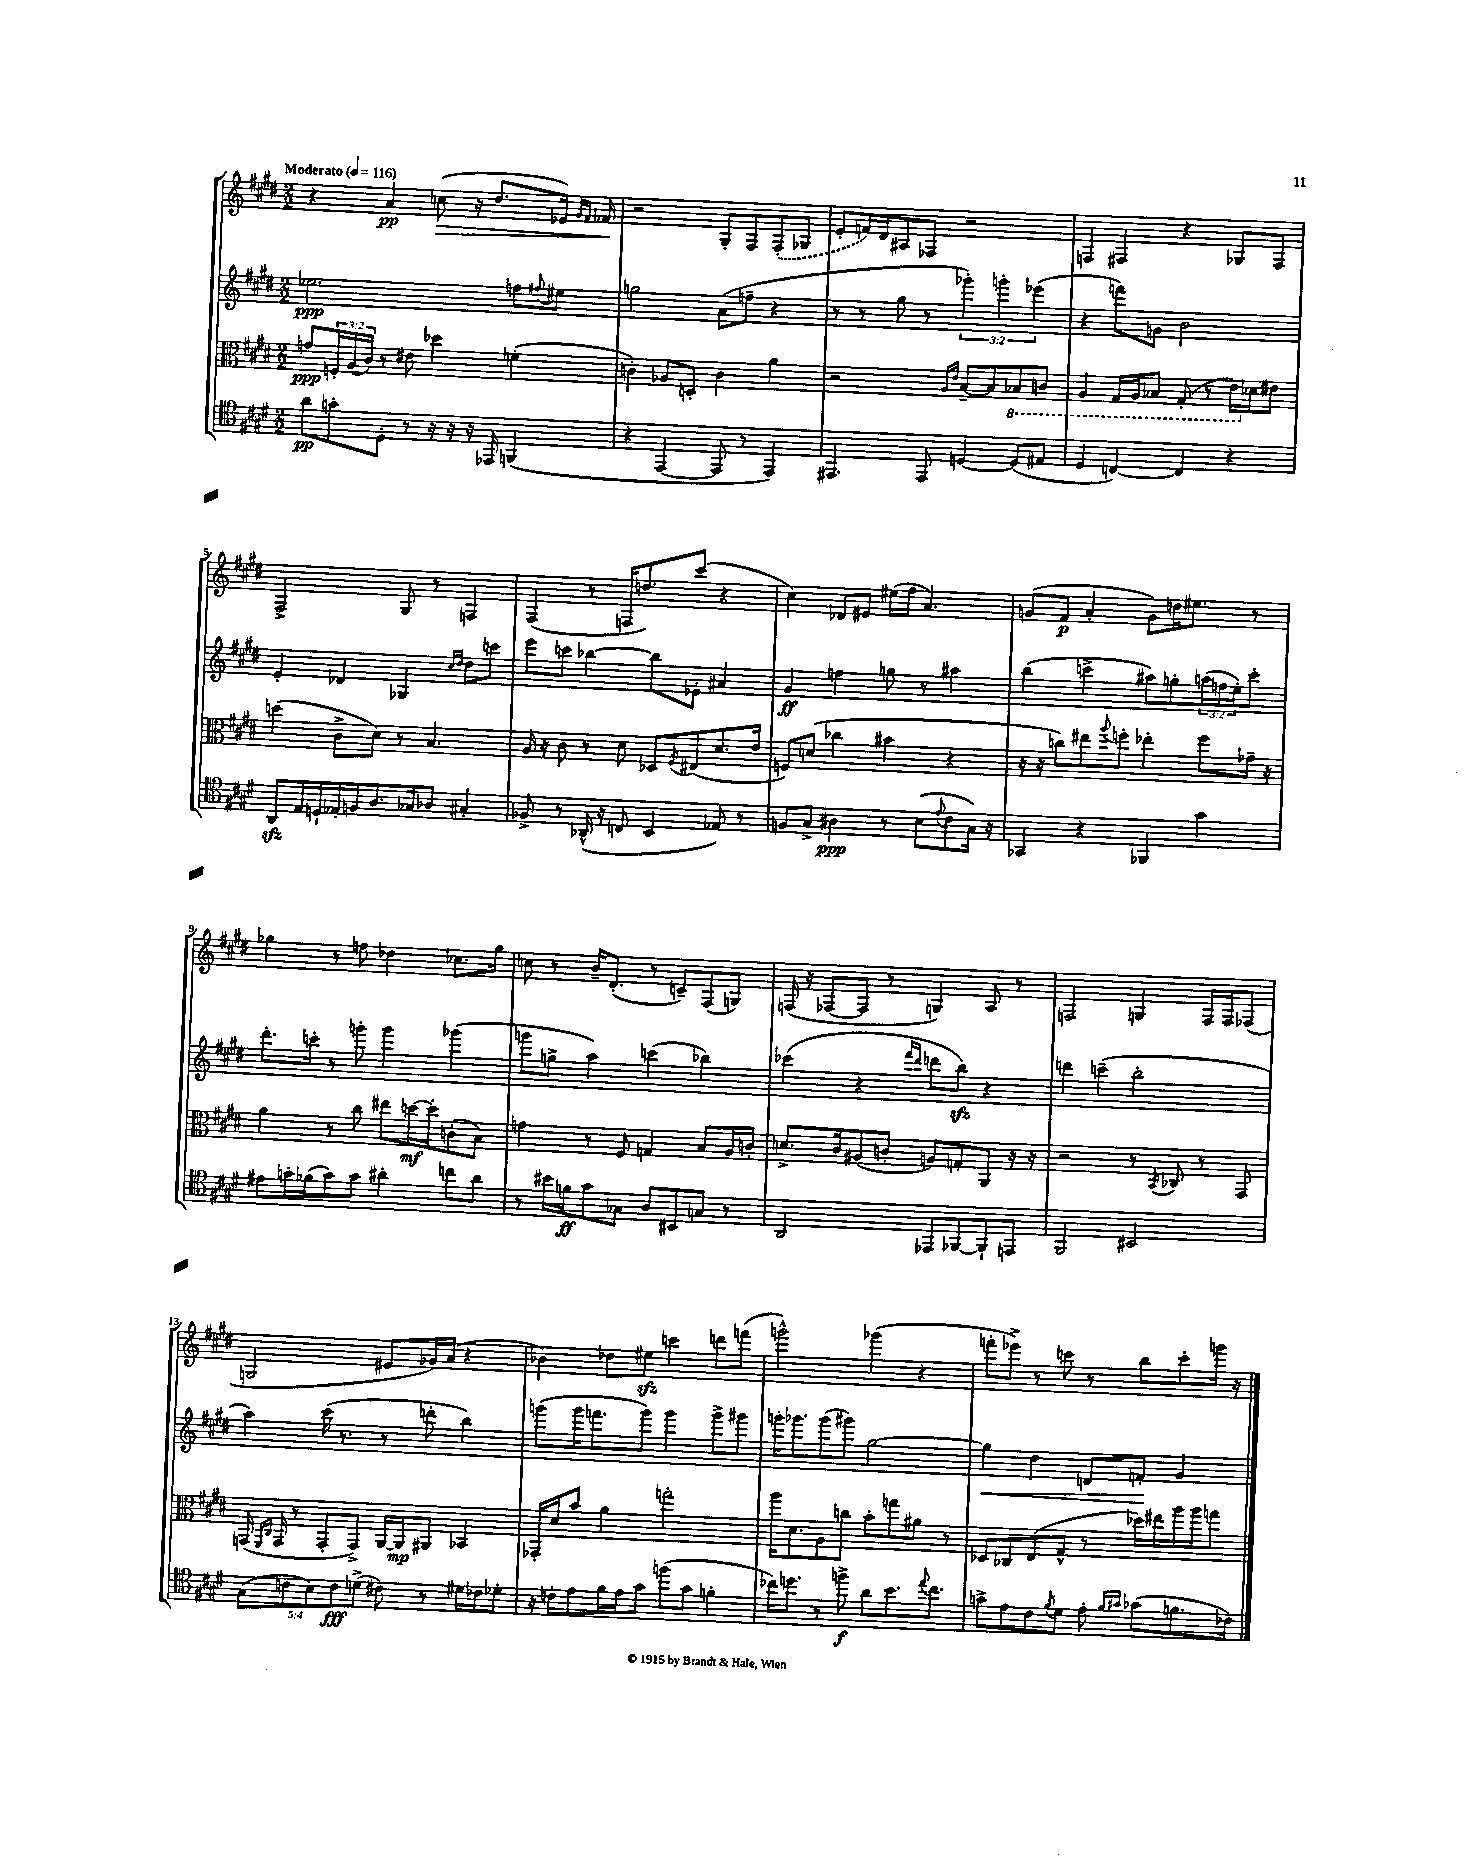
<<
\new StaffGroup <<
\new Staff = "s0" {
    \clef treble \key e \major \numericTimeSignature \time 2/2 \tempo "Moderato" 4 = 116
    r4 a'4\pp c''8\>( r16 dis''8. ees'16) \grace { gis'16 fis'16 } fes'16\! |
    r2 gis8-. fis8 \once \slurDashed fis8-.( ges8 |
    e'8-. f'16) dis'16 ais8 fes8 r2 |
    f4 fis4 r4 ges8 fis8 |
    fis2-> gis8 r8 f4 |
    fis4( r8 f16 d''8.) cis'''8( r4 |
    cis''4) des'8 eis'8 eis''16( fis''16 a'4.) |
    g'8( fis'8\p a'4-. g'8) d''16 eis''8. r8 |
    ges''4 r8 f''8 des''4 ces''8. ges''16 |
    c''8 r8 b'16-- dis'8.-.( r8 c'8--) fis8( g8) |
    f16( r16 fes8~ fes8 r8 g4) a8 r8 |
    f2 g4 f16 f16 fes8( |
    g2 eis'8 ges'16) a'16( r4 |
    bes'4) des''8 eis''8\sfz c'''4 d'''8 f'''8( |
    g'''2-^) ges'''4( r4 |
    f'''8-. ees'''8->) r8 c'''8 r8 b''8 c'''8-. g'''16 r16 \bar "|." |
}
\new Staff = "s1" {
    \clef treble \key e \major \numericTimeSignature \time 2/2 \override Staff.TupletNumber.text = #tuplet-number::calc-fraction-text
    ees''2.\ppp f''8 \appoggiatura { fis''8 } eis''8 |
    g''2 a'8( f''8-- r4 |
    r8 r8 gis''8 r8 \tuplet 3/2 { ges'''4-.) g'''4-. ees'''4( } |
    r4 f'''8) g'8 b'2 |
    e'4-. des'4 ges4 \grace { cis''16 dis''16 } dis''8 c'''8 |
    e'''8 c'''8 bes''4~ bes''8 ees'8-. ais'4 |
    gis'4\ff f''4 g''8 r8 ais''4 |
    b''4( c'''4-> ais''8) g''8-. \tuplet 3/2 { a''16( f''16 e''16-.) } c'''8-. |
    dis'''8.-. c'''16-. r8 g'''8-. g'''4 ges'''4( |
    g'''8 g''8-> a''4) c'''4( bes''4) |
    ces'''4( r4 \grace { fis'''16 dis'''16 } d'''8 b''8\sfz) r4 |
    d'''4 c'''4--( b''2-. |
    a''4) cis'''16( r8. r8 d'''8-. b''4) |
    g'''8( g'''16 f'''8. g'''8) g'''4 g'''8-> gis'''8 |
    g'''16-. ges'''8. ges'''8( gis'''8) gis''2~ |
    gis''4\< dis''4 d'8 f'8-.\! gis'4 \bar "|." |
}
\new Staff = "s2" {
    \clef alto \key e \major \numericTimeSignature \time 2/2 \override Staff.TupletNumber.text = #tuplet-number::calc-fraction-text
    g'8\ppp \tuplet 3/2 { f16-. a16( cis'16) } r8 eis'8 des''4 f'4-.( |
    c'4-.) aes8 d8-. c'4 a'4 |
    r2 \grace { a16 e'16 } b8~-- b8 \ottava #-1 bes,8 c8 |
    a,4 gis,16 a,16 bes,8 gis,8-.( r8 e16) \ottava #0 des'16 eis'8 |
    d''4( cis'8-> dis'8) r8 b4. |
    a16 r16 cis'8 r8 dis'8 des8 \acciaccatura { fis8 } eis8( dis'8. e'16 |
    f8) d'8( ces''4 bis'4 r4 |
    r16 r16 c''8) eis''8 \appoggiatura { a''8 } f''8-. ees''4-. f''8 ges'16-- r16 |
    a'4 r8 cis''8 eis''8 d''16~\mf d''16-. c'8-.( b8) |
    g'4 r8 fis8 g4 b8 a16 c'16-. |
    d'8.-> cis'16 ais8( c'8-. a8) g8-. a,8 r16 r16 |
    r2 r8 \acciaccatura { b,8 } ces8 r8 gis,8 |
    g,16( \grace { fis,16 cis16 } g,16 r8 g,8-. g,8->) a,16~ a,16\mp ais,8 bes,4 |
    ges,16-. dis'16 b'8 a'4 g''2-. |
    a''16 dis'8. a8 c''8 b'8-. g''8 ais'8 r8 |
    des8 ces8 e8( gis8-^ r8 des''16) eis''16 a''16 a''16 g''8 \bar "|." |
}
\new Staff = "s3" {
    \clef tenor \key e \major \numericTimeSignature \time 2/2 \override Staff.TupletNumber.text = #tuplet-number::calc-fraction-text
    a'8\pp g'8-. dis8-. r8 r16 r16 r16 ees,16 f,4( |
    r4 e,4~ e,8 r8 e,4) |
    eis,4. eis,8 d4~ d8( eis8 |
    dis4 c4~) c4 r4 |
    a,8\sfz e16 d16-! ees16-. f16 a8. ges16 aes8 gis4-. |
    fes8-> r8 aes,16-^( r16 c8 b,4 ees8) r8 |
    f8 gis8-> ais4\ppp r8 b8( \appoggiatura { e'8 } cis'8 gis16) r16 |
    ges,4 r4 fes,4 gis'4 |
    eis'8 g'16-. fes'16( g'8) g'8 ais'4-. c''8 ais'8 |
    r8 bis'16 f'16\ff gis'8 ges8 a8 bis,8 g8 r8 |
    a,2 ees,8 fes,8~ fes,8-! e,8 |
    fis,2 bis,2 |
    \tuplet 5/4 { gis8( c'8 b8) c'8\fff d'8->( } cis'8) r8 dis'16 ces'16 des'8-. |
    r16 c'16-. e'8 fis'16 e'16 gis'8 f''8( gis'8 f'4-. |
    ces''16) d''8. r8 f''8->\f a'8 b'8. \appoggiatura { e''8 } ces''8. |
    g'8-> e'8 cis'8 \acciaccatura { fis'8 } dis'8 e'8-. \grace { fis'16 gis'16 } ges'8( f'8. ces'16) \bar "|." |
}
>>
>>
